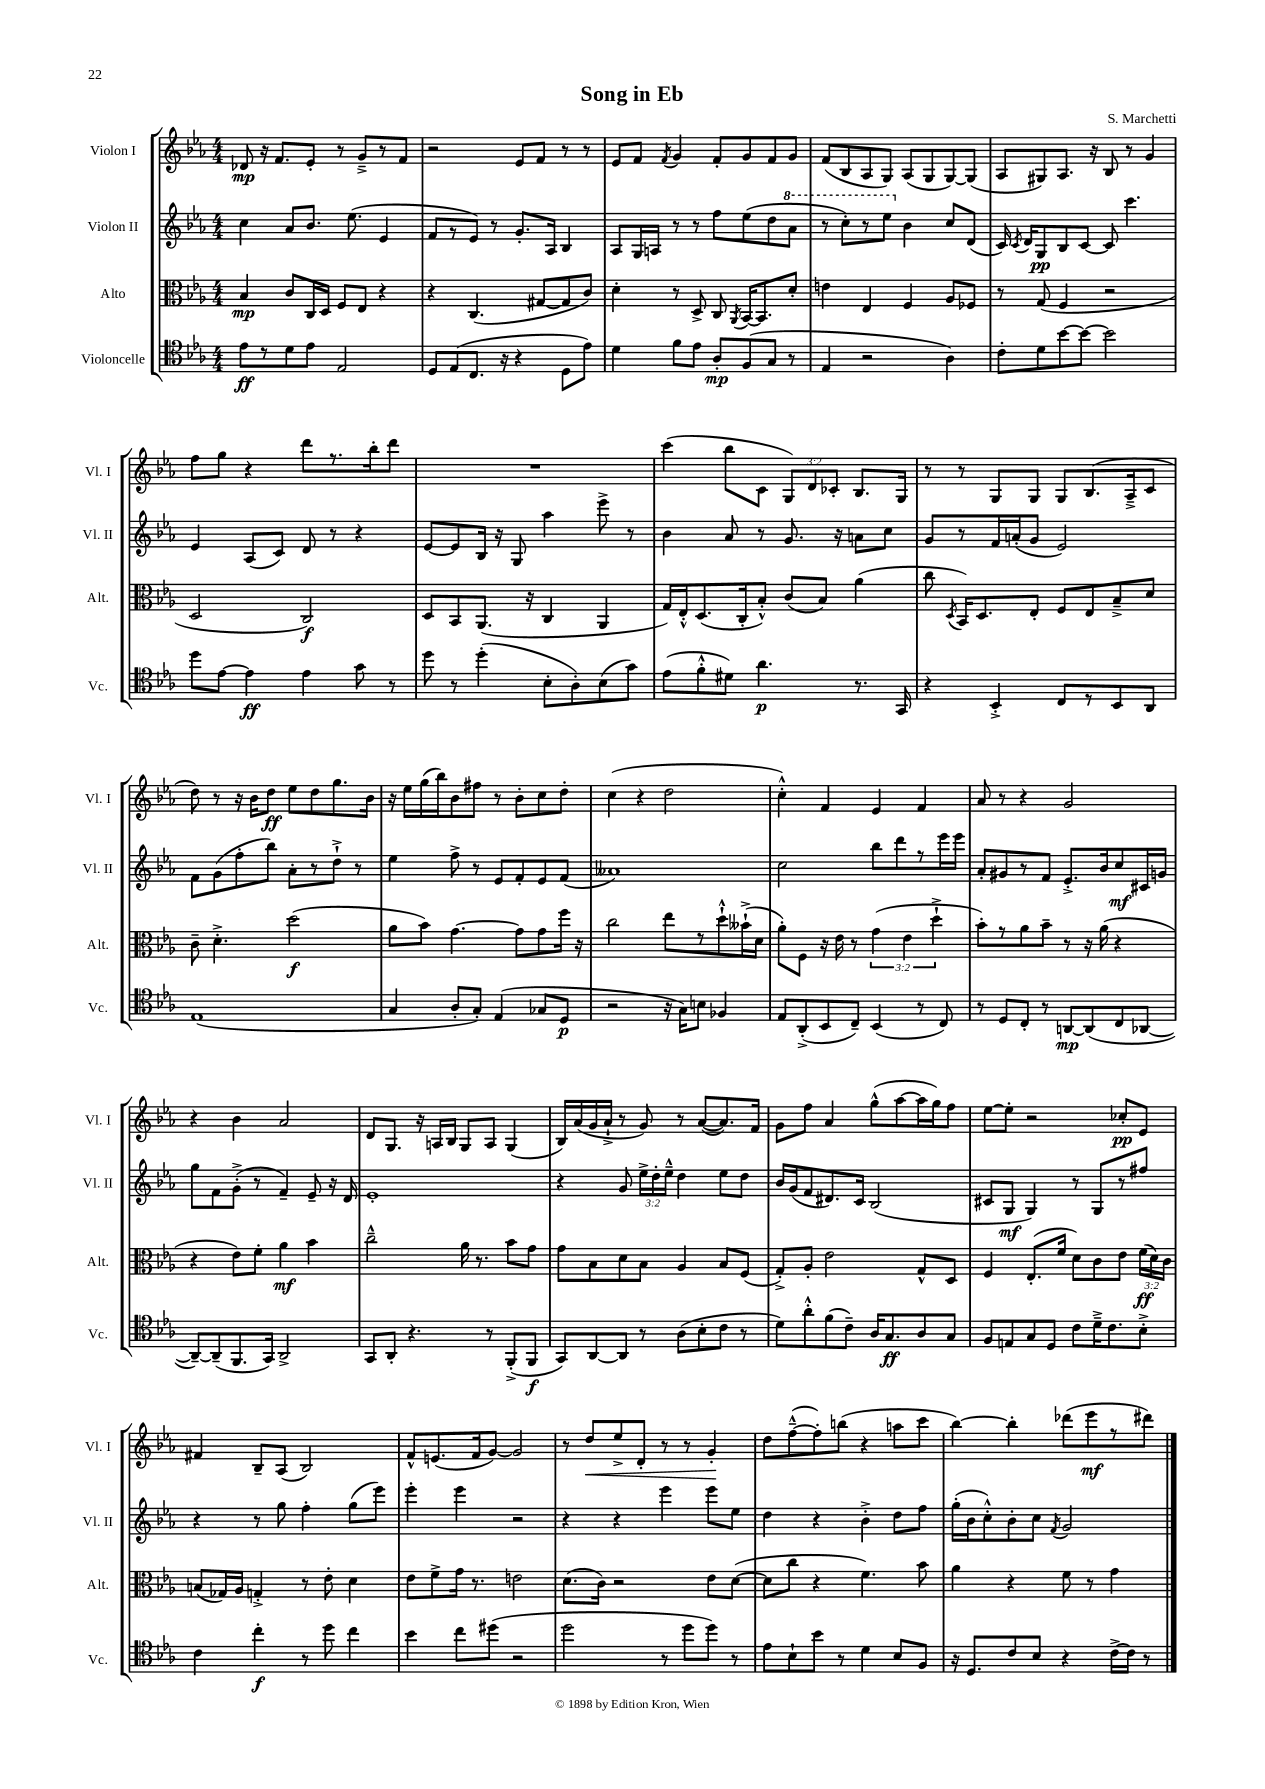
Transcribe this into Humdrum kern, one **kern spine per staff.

**kern	**dynam	**kern	**dynam	**kern	**dynam	**kern	**dynam
*part4	*part4	*part3	*part3	*part2	*part2	*part1	*part1
*staff4	*staff4	*staff3	*staff3	*staff2	*staff2	*staff1	*staff1
*I"Violoncelle	*	*I"Alto	*	*I"Violon II	*	*I"Violon I	*
*I'Vc.	*	*I'Alt.	*	*I'Vl. II	*	*I'Vl. I	*
*clefC4	*	*clefC3	*	*clefG2	*	*clefG2	*
*k[b-e-a-]	*	*k[b-e-a-]	*	*k[b-e-a-]	*	*k[b-e-a-]	*
*M4/4	*	*M4/4	*	*M4/4	*	*M4/4	*
=1	=1	=1	=1	=1	=1	=1	=1
8e-\L	ff	4B-/	mp	4cc\	.	8d-X/	mp
8r	.	.	.	.	.	16r	.
.	.	.	.	.	.	8.f/L	.
8d\	.	8c/L	.	8a-/L	.	.	.
8e-\J	.	16C/L	.	8.b-/J	.	8e-'/J	.
.	.	16D/JJ	.	.	.	.	.
2E-/	.	8F/L	.	.	.	8r	.
.	.	.	.	(8.ee-\	.	.	.
.	.	8E-/J	.	.	.	8g~^/L	.
.	.	4r	.	4e-/	.	8r	.
.	.	.	.	.	.	8f/J	.
=2	=2	=2	=2	=2	=2	=2	=2
8D/L	.	4r	.	8f/L	.	2r	.
(8E-/	.	.	.	8r	.	.	.
8.C/J	.	(4.C/	.	8e-/J)	.	.	.
.	.	.	.	8r	.	.	.
16r	.	.	.	.	.	.	.
4r	.	.	.	8.g'/L	.	8e-/L	.
.	.	[8G#X/L	.	.	.	8f/J	.
.	.	.	.	16A-/Jk	.	.	.
8D\L	.	8G#/]	.	4B-/	.	8r	.
8e-\J)	.	8c/J)	.	.	.	8r	.
=3	=3	=3	=3	=3	=3	=3	=3
4d\	.	4d'\	.	8A-/L	.	8e-/L	.
.	.	.	.	16G/L	.	8f/J	.
.	.	.	.	16An/JJ	.	.	.
.	.	.	.	.	.	8qf/	.
8f\L	.	8r	.	8r	.	4g/	.
8e-\J	.	8D^/	.	8r	.	.	.
8A-'/L	mp	8C/	.	8ff\L	.	8f'/L	.
.	.	8qAA-/	.	.	.	.	.
(8F/	.	[16BB-/KL	.	(8ee-\	.	8g/	.
.	.	8.BB-/]	.	.	.	.	.
8G/J	.	.	.	8dd\	.	8f/	.
*	*	*	*	*8va	*	*	*
8r	.	8d'/J	.	8aa-\J	.	8g/J	.
=4	=4	=4	=4	=4	=4	=4	=4
4E-/	.	4en\	.	8r	.	(8f/L	.
.	.	.	.	8ccc'\L)	.	8B-/	.
2r	.	4E-/	.	8r	.	8A-/	.
.	.	.	.	8eee-\J	.	8G/J)	.
*	*	*	*	*X8va	*	*	*
.	.	4F/	.	4b-\	.	(8A-/L	.
.	.	.	.	.	.	8G/	.
4A-\)	.	8A-/L	.	8cc/L	.	[8G/)	.
.	.	8F-X/J	.	(8d/J	.	(8G/J]	.
=5	=5	=5	=5	=5	=5	=5	=5
8c'\L	.	8r	.	16c/)	.	8A-/L	.
.	.	.	.	8qc/	.	.	.
.	.	.	.	16d/KL	.	.	.
8d\	.	(8G/	.	8G/	pp	8G#X/)	.
[8b-\	.	4F/	.	8B-/	.	8.A-/J	.
8b-\J_	.	.	.	[8c/J	.	.	.
.	.	.	.	.	.	16r	.
2b-\]	.	2r	.	8c/]	.	8B-/	.
.	.	.	.	4.ccc\	.	8r	.
.	.	.	.	.	.	4g/	.
!!LO:LB:g=z
=6	=6	=6	=6	=6	=6	=6	=6
8dd\L	.	2D/	.	4e-/	.	8ff\L	.
[8e-\J	.	.	.	.	.	8gg\J	.
4e-\]	ff	.	.	(8A-/L	.	4r	.
.	.	.	.	8c/J)	.	.	.
4e-\	.	2C/)	f	8d/	.	8ddd\L	.
.	.	.	.	8r	.	8.r	.
8g\	.	.	.	4r	.	.	.
.	.	.	.	.	.	16bb-'\k	.
8r	.	.	.	.	.	8ddd\J	.
=7	=7	=7	=7	=7	=7	=7	=7
8dd\	.	8D/L	.	[8e-/L	.	1r	.
8r	.	8BB-/	.	8e-/]	.	.	.
(4dd'\	.	(8.AA-/J	.	16B-/Jk	.	.	.
.	.	.	.	16r	.	.	.
.	.	.	.	8G/	.	.	.
.	.	16r	.	.	.	.	.
8B-'\L	.	4C/	.	4aa-\	.	.	.
8A-'\)	.	.	.	.	.	.	.
(8B-\	.	4AA-/	.	8eee-^\	.	.	.
8g\J)	.	.	.	8r	.	.	.
=8	=8	=8	=8	=8	=8	=8	=8
(8e-\L	.	16G/LL)	.	4b-\	.	(4ccc\	.
.	.	16E-'^^/J	.	.	.	.	.
8f'^^\	.	(8.D/	.	.	.	.	.
8d#X\J)	.	.	.	8a-/	.	8bb-\L	.
.	.	16C'/k	.	.	.	.	.
4.a-\	p	8B-'^^/J)	.	8r	.	8c\J	.
.	.	(8c/L	.	8.g/	.	12G/L)	.
.	.	.	.	.	.	12d/	.
.	.	8B-/J)	.	.	.	.	.
.	.	.	.	.	.	12c-X'/J	.
.	.	.	.	16r	.	.	.
8.r	.	(4a-\	.	8an\L	.	8.B-/L	.
.	.	.	.	8cc\J	.	.	.
16GG/	.	.	.	.	.	16G/Jk	.
=9	=9	=9	=9	=9	=9	=9	=9
4r	.	8cc\	.	8g/L	.	8r	.
.	.	8qD/	.	.	.	.	.
.	.	16BB-/KL)	.	8r	.	8r	.
.	.	8.D/	.	.	.	.	.
4BB-'^/	.	.	.	16f/L	.	8G/L	.
.	.	.	.	(16an'/J	.	.	.
.	.	8E-'/J	.	8g/J	.	8G/J	.
8C/L	.	8F/L	.	2e-/)	.	8G/L	.
8r	.	8E-/	.	.	.	(8.B-/	.
8BB-/	.	8B-~^/	.	.	.	.	.
.	.	.	.	.	.	16A-~^/k	.
8AA-/J	.	8d/J	.	.	.	8c/J	.
!!LO:LB:g=z
=10	=10	=10	=10	=10	=10	=10	=10
(1E-	.	8c~\	.	8f\L	.	8dd\)	.
.	.	4.d'^\	.	(8g\	.	8r	.
.	.	.	.	8ff'\	.	16r	.
.	.	.	.	.	.	16b-\KL	.
.	.	.	.	8bb-\J)	.	8dd\J	ff
.	.	(2dd\	f	8a-'\L	.	8ee-\L	.
.	.	.	.	8r	.	8dd\	.
.	.	.	.	8dd`^\J	.	8.gg\	.
.	.	.	.	8r	.	.	.
.	.	.	.	.	.	16b-\Jk	.
=11	=11	=11	=11	=11	=11	=11	=11
4G/	.	8a-\L	.	4ee-\	.	16r	.
.	.	.	.	.	.	16ee-\LL	.
.	.	8b-\J)	.	.	.	(16gg\	.
.	.	.	.	.	.	16bb-\J)	.
8A-'/L	.	[4.g\	.	8ff^\	.	8b-\	.
8G'/J)	.	.	.	8r	.	8ff#X\J	.
(4E-/	.	.	.	8e-/L	.	8r	.
.	.	8g\L]	.	8f'/	.	8b-'\L	.
8G-X/L	.	8g\	.	8e-/	.	8cc\	.
8D/J	p	16ff\Jk	.	(8f/J	.	8dd'\J	.
.	.	16r	.	.	.	.	.
=12	=12	=12	=12	=12	=12	=12	=12
2r	.	2cc\	.	1a--X)	.	(4cc\	.
.	.	.	.	.	.	4r	.
16r	.	8ee-\L	.	.	.	2dd\	.
16G\KL)	.	.	.	.	.	.	.
8Bn\J	.	8r	.	.	.	.	.
4F-X/	.	8dd`^^\	.	.	.	.	.
.	.	(16b--X`^\L	.	.	.	.	.
.	.	16d\JJ	.	.	.	.	.
=13	=13	=13	=13	=13	=13	=13	=13
8E-/L	.	8a-'\L)	.	2cc\	.	4cc'^^\)	.
(8AA-'^/	.	8F\J	.	.	.	.	.
8BB-/	.	16r	.	.	.	4f/	.
.	.	16e-\	.	.	.	.	.
8C~/J)	.	8r	.	.	.	.	.
(4BB-/	.	(6g\	.	8bb-\L	.	4e-/	.
.	.	.	.	8ddd\	.	.	.
.	.	6e-\	.	.	.	.	.
8r	.	.	.	8r	.	4f/	.
.	.	6dd`^\	.	.	.	.	.
8C/)	.	.	.	16eee-\L	.	.	.
.	.	.	.	16eee-\JJ	.	.	.
=14	=14	=14	=14	=14	=14	=14	=14
8r	.	8b-'\L)	.	8a-'/L	.	8a-/	.
8D/L	.	8r	.	8g#X/	.	8r	.
8C'/J	.	8a-\	.	8r	.	4r	.
8r	.	8b-~\J	.	8f/J	.	.	.
[8AAn/L	mp	8r	.	8.e-'^/L	.	2g/	.
(8AA/]	.	16r	.	.	.	.	.
.	.	(16a-\	.	16b-/k	.	.	.
8C/	.	4r	.	8cc/	mf	.	.
[8AA-X/J	.	.	.	16c#X/L	.	.	.
.	.	.	.	16gn/JJ	.	.	.
!!LO:LB:g=z
=15	=15	=15	=15	=15	=15	=15	=15
8AA-~/L_)	.	4r	.	8gg\L	.	4r	.
(8AA-~/]	.	.	.	8f\	.	.	.
8.FF/	.	8e-\L)	.	(8g'^\J	.	4b-\	.
.	.	8f'\J	.	8r	.	.	.
16GG/Jk)	.	.	.	.	.	.	.
2AA-^/	.	4a-\	mf	4f~/)	.	2a-/	.
.	.	4b-\	.	8e-~/	.	.	.
.	.	.	.	16r	.	.	.
.	.	.	.	16d/	.	.	.
=16	=16	=16	=16	=16	=16	=16	=16
8GG/L	.	2cc~^^\	.	1e-'	.	8d/L	.
8AA-'/J	.	.	.	.	.	8.G/J	.
4.r	.	.	.	.	.	.	.
.	.	.	.	.	.	16r	.
.	.	.	.	.	.	16An/LL	.
.	.	.	.	.	.	16B-/JJ	.
.	.	16a-\	.	.	.	8G/L	.
.	.	8.r	.	.	.	.	.
8r	.	.	.	.	.	8A/J	.
(8FF'^/L	.	8b-\L	.	.	.	(4G/	.
8FF/J	f	8g\J	.	.	.	.	.
=17	=17	=17	=17	=17	=17	=17	=17
8GG/L)	.	8g\L	.	4r	.	16B-/LL)	.
.	.	.	.	.	.	(16a-/	.
[8AA-/	.	8B-\	.	.	.	16g/	.
.	.	.	.	.	.	16a-`^/JJ	.
8AA-/J]	.	8d\	.	8g/	.	8r	.
8r	.	8B-\J	.	24ee-^\LL	.	8g/)	.
.	.	.	.	24dd'\	.	.	.
.	.	.	.	24ee-~^^\JJ	.	.	.
(8A-\L	.	4A-/	.	4dd\	.	8r	.
8B-'\	.	.	.	.	.	([8a-/L	.
8c\J	.	8B-/L	.	8ee-\L	.	8.a-/])	.
8r	.	(8F/J	.	8dd\J	.	.	.
.	.	.	.	.	.	16f/Jk	.
=18	=18	=18	=18	=18	=18	=18	=18
8d\L)	.	8G'^/L)	.	16b-/LL	.	8g\L	.
.	.	.	.	(16g/J	.	.	.
8a-'^^\	.	8A-'/J	.	8f/	.	8ff\J	.
(8f\	.	2e-\	.	8.d#X/)	.	4a-/	.
8c~\J)	.	.	.	.	.	.	.
.	.	.	.	16c/Jk	.	.	.
16A-/KL	.	.	.	(2B-/	.	(8gg^^\L	.
8.G/	ff	.	.	.	.	.	.
.	.	.	.	.	.	[8aa-\	.
8A-/	.	8G^^/L	.	.	.	16aa-\L]	.
.	.	.	.	.	.	16gg\J)	.
8G/J	.	8D/J	.	.	.	8ff\J	.
=19	=19	=19	=19	=19	=19	=19	=19
8F/L	.	4F/	.	8c#X/L	.	[8ee-\L	.
8En/	.	.	.	8G/J	mf	8ee-'\J]	.
8G/	.	(8.E-'/L	.	4G/)	.	2r	.
8D/J	.	.	.	.	.	.	.
.	.	16f/Jk	.	.	.	.	.
8c\L	.	8d\L)	.	8r	.	.	.
16d~^\K	.	8c\	.	8G/L	.	.	.
8.c\	.	.	.	.	.	.	.
.	.	8e-\J	.	8r	.	8cc-X'/L	pp
8B-'^\J	.	(24f\LL	ff	8ff#X/J	.	8e-/J	.
.	.	24d\)	.	.	.	.	.
.	.	24c\JJ	.	.	.	.	.
!!LO:LB:g=z
=20	=20	=20	=20	=20	=20	=20	=20
4c\	.	(8Bn/L	.	4r	.	4f#X/	.
.	.	16G-X/L)	.	.	.	.	.
.	.	16A-/JJ	.	.	.	.	.
4cc'\	f	4Gn'^/	.	8r	.	8B-~/L	.
.	.	.	.	8gg\	.	(8A-/J	.
8r	.	8r	.	4ff'\	.	2B-/)	.
8dd\	.	8e-'\	.	.	.	.	.
4cc\	.	4d\	.	(8gg\L	.	.	.
.	.	.	.	8eee-\J)	.	.	.
=21	=21	=21	=21	=21	=21	=21	=21
4b-\	.	8e-\L	.	4eee-'\	.	8f^^/L	.
.	.	8f^\	.	.	.	(8.en/	.
8cc\L	.	16g\Jk	.	4eee-\	.	.	.
.	.	8.r	.	.	.	16f/k	.
(8dd#X\J	.	.	.	.	.	[8g/J)	.
2r	.	2en\	.	2r	.	2g/]	.
=22	=22	=22	=22	=22	=22	=22	=22
2dd\	.	(8.d\L	.	4r	.	8r	.
!	!	!	!	!	!	!	!LO:HP:b
.	.	.	.	.	.	8dd/L	<
.	.	16c\Jk)	.	.	.	.	.
.	.	2r	.	4r	.	8ee-^/	.
.	.	.	.	.	.	8d'/J	.
8r	.	.	.	4eee-\	.	8r	.
8dd\L	.	.	.	.	.	8r	.
8dd\J)	.	8e-\L	.	8eee-\L	.	4g'/	.
8r	.	([8d\J	.	8ee-\J	.	.	.
.	.	.	.	.	.	.	[
=23	=23	=23	=23	=23	=23	=23	=23
8e-\L	.	8d\L]	.	4dd\	.	8dd\L	.
8B-`\	.	8cc\J	.	.	.	([8ff~^^\	.
8b-\J	.	4r	.	4r	.	8ff'\])	.
8r	.	.	.	.	.	(8bbn\J	.
4d\	.	4.f\)	.	4b-'^\	.	4r	.
8B-/L	.	.	.	8dd\L	.	8aan\L	.
8F/J	.	8b-\	.	8ff\J	.	8ccc\J	.
=24	=24	=24	=24	=24	=24	=24	=24
16r	.	4a-\	.	(16gg'\LL	.	[4bb-\)	.
8.D/L	.	.	.	16b-\J	.	.	.
.	.	.	.	8cc'^^\)	.	.	.
8c/	.	4r	.	8b-'\	.	4bb-'\]	.
8B-/J	.	.	.	8cc\J	.	.	.
.	.	.	.	8qf/	.	.	.
4r	.	8f\	.	2g/	.	(8ddd-X\L	.
.	.	8r	.	.	.	8eee-\	mf
[16c^\LL	.	4g\	.	.	.	8r	.
16c\JJ]	.	.	.	.	.	.	.
8r	.	.	.	.	.	8ddd#X\J)	.
==	==	==	==	==	==	==	==
*-	*-	*-	*-	*-	*-	*-	*-
